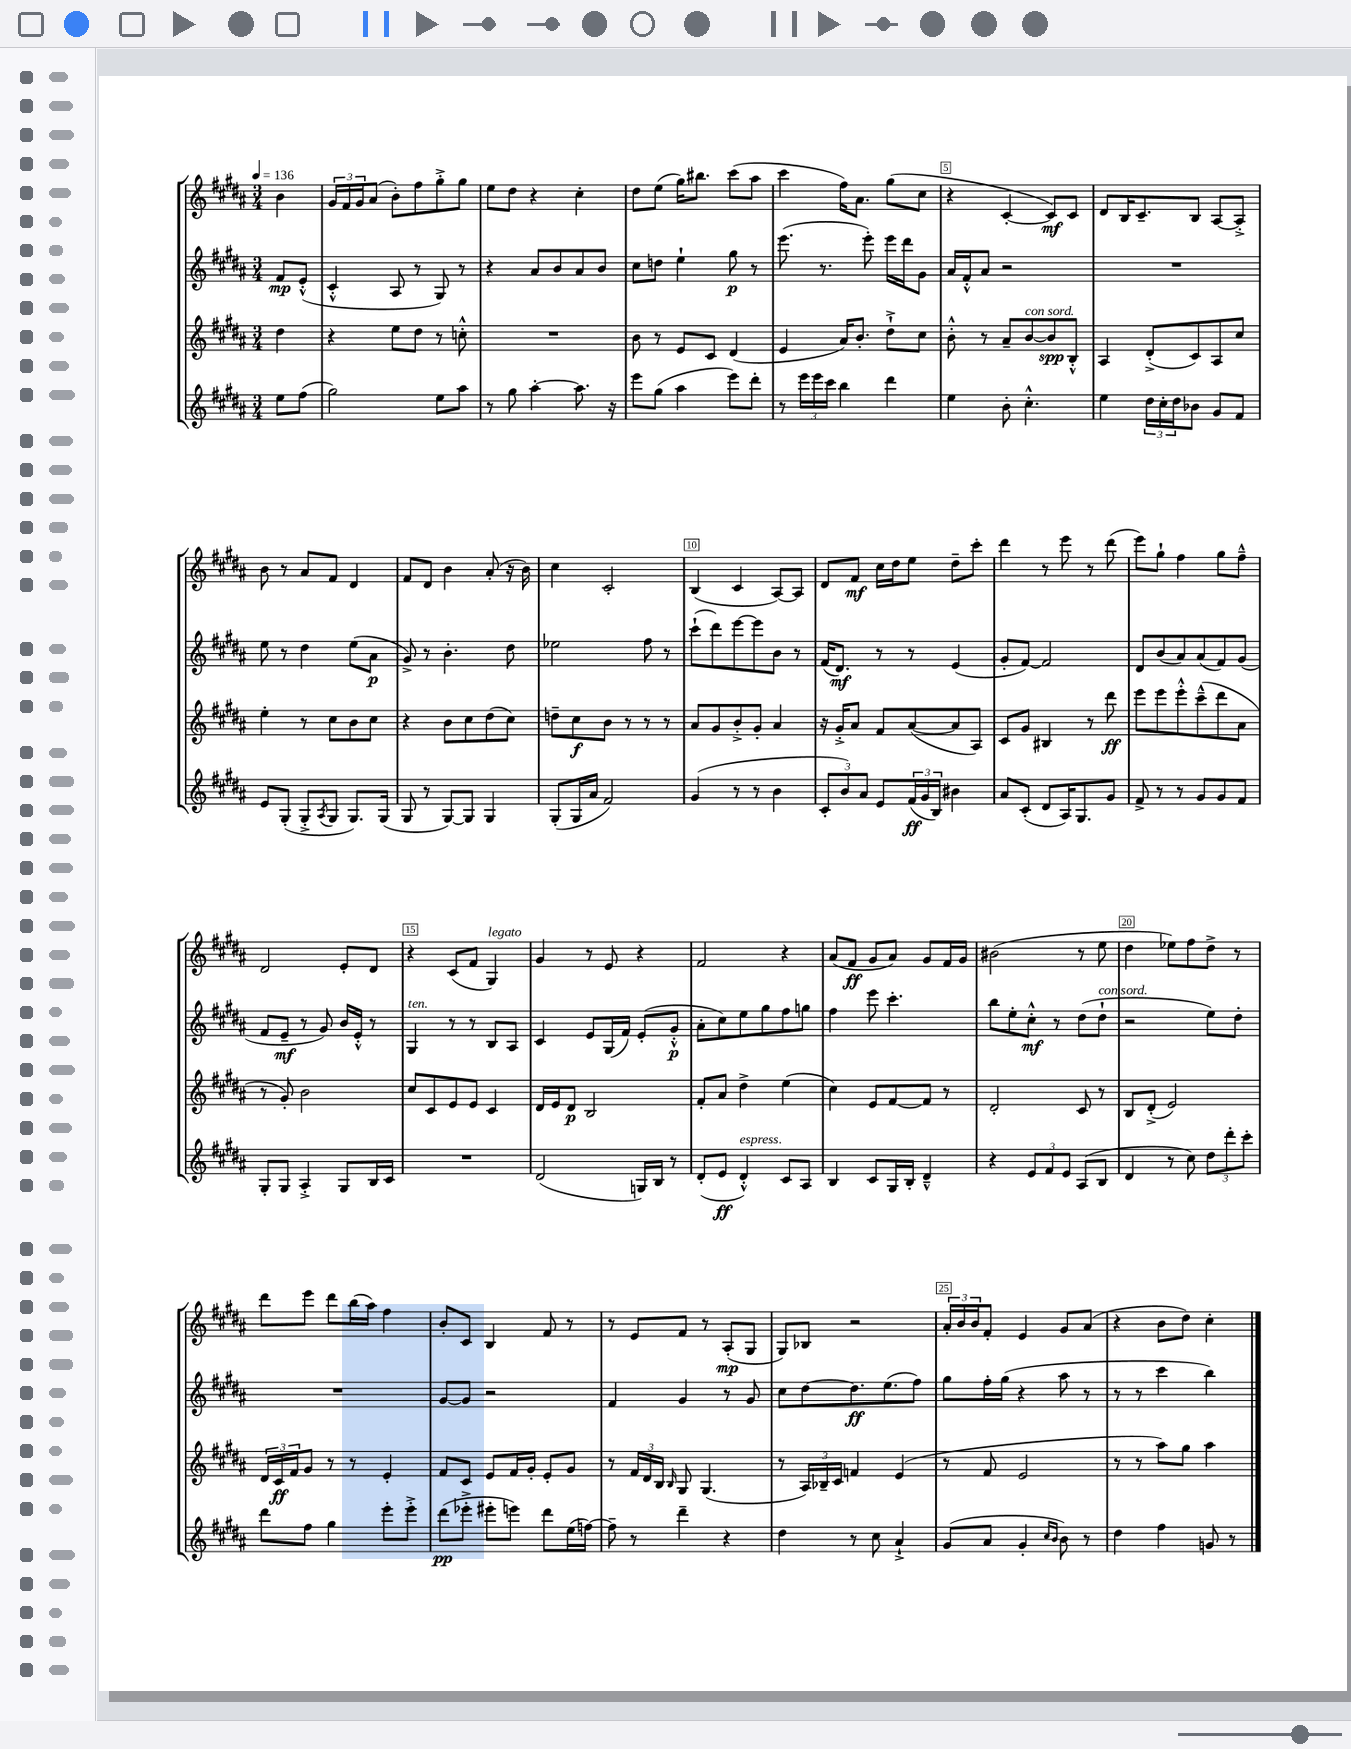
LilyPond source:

<<
\new StaffGroup <<
\new Staff = "s0" {
    \clef treble \key b \major \numericTimeSignature \time 3/4 \partial 4 \tempo 4 = 136
    b'4 |
    \tuplet 3/2 { gis'16 fis'16 gis'16 } ais'8( b'8-.) fis''8 gis''8-.-> gis''8 |
    e''8 dis''8 r4 cis''4-. |
    dis''8 e''8( gis''16) bis''8. cis'''8( ais''8 |
    cis'''4 fis''16) ais'8. gis''8( cis''8 |
    r4 cis'4~-. cis'8\mf) cis'8 |
    dis'8 b16 cis'8.-- b8 ais8~ ais8-.-> |
    b'8 r8 ais'8 fis'8 dis'4 |
    fis'8 dis'8 b'4 ais'8-.( r16 b'16) |
    cis''4 cis'2-. |
    b4( cis'4 ais8~) ais8 |
    dis'8 fis'8\mf cis''16 dis''16 e''8 dis''8-- cis'''8-. |
    dis'''4 r8 e'''8 r8 dis'''8( |
    e'''8) gis''8-! fis''4 gis''8 fis''8---^ |
    dis'2 e'8-. dis'8 |
    r4 cis'8( fis'8 gis4^\markup { \italic "legato" }) |
    gis'4 r8 e'8 r4 |
    fis'2 r4 |
    ais'8( fis'8\ff gis'8 ais'8) gis'8 fis'16 gis'16 |
    bis'2( r8 e''8 |
    dis''4 ees''8) fis''8 dis''8-> r8 |
    dis'''8 e'''8 dis'''8 b''16( ais''16) fis''4 |
    b'8-. cis'8 b4 fis'8 r8 |
    r8 e'8 fis'8 r8 ais8-.\mp( gis8 |
    gis8) bes8 r2 |
    \tuplet 3/2 { ais'16-. b'16 b'16 } fis'8-. e'4 gis'8 ais'8( |
    r4 b'8 dis''8) cis''4-. \bar "|." |
}
\new Staff = "s1" {
    \clef treble \key b \major \numericTimeSignature \time 3/4 \partial 4
    fis'8\mp e'8-.-^( |
    cis'4-.-^ ais8 r8 gis8) r8 |
    r4 ais'8 b'8 ais'8 b'8 |
    cis''8 d''8 e''4-! gis''8\p r8 |
    e'''8.( r8. e'''8-.) e'''16 dis'''16 gis'8 |
    ais'16 fis'16-.-^ ais'8 r2 |
    R2. |
    e''8 r8 dis''4 e''8( ais'8\p |
    gis'8->) r8 b'4.-. dis''8 |
    ees''2 fis''8 r8 |
    cis'''8-!( dis'''8) e'''8~ e'''8 b'8 r8 |
    fis'16( dis'8.\mf) r8 r8 e'4( |
    gis'8-. fis'8~) fis'2 |
    dis'8 b'8( ais'8) ais'8( fis'8) gis'8( |
    fis'8 e'8--\mf r8 gis'8) b'16 e'16-.-^ r8 |
    gis4^\markup { \italic "ten." } r8 r8 b8 ais8 |
    cis'4 e'8 gis16( fis'16) e'8-.( gis'8-.-^\p |
    ais'8-. cis''8) e''8 gis''8 fis''8 g''8 |
    fis''4 e'''8 cis'''4.-. |
    b''8 e''8-. cis''8-.-^\mf r8 dis''8( dis''8-!^\markup { \italic "con sord." } |
    r2 e''8) dis''8-. |
    R2. |
    gis'8~ gis'8 r2 |
    fis'4 gis'4 r8 gis'8 |
    cis''8 dis''8~ dis''8.\ff e''8.( fis''8) |
    gis''8 fis''16-. gis''16( r4 ais''8 r8 |
    r8 r8 cis'''4 b''4) \bar "|." |
}
\new Staff = "s2" {
    \clef treble \key b \major \numericTimeSignature \time 3/4 \partial 4
    dis''4 |
    r4 e''8 dis''8 r8 c''8-.-^ |
    R2. |
    b'8 r8 e'8 cis'8 dis'4( |
    e'4 ais'16) b'8.-. dis''8-!-> cis''8 |
    b'8-.-^ r8 ais'8-- b'8~^\markup { \italic "con sord." } b'8\spp b8-.-^ |
    ais4 dis'8-.->( cis'8) ais8 cis''8 |
    e''4-. r8 cis''8 b'8 cis''8 |
    r4 b'8 cis''8 dis''8( cis''8) |
    d''8-- cis''8\f b'8 r8 r8 r8 |
    ais'8 gis'8 b'8-.-> gis'8-. ais'4 |
    r16 gis'16-.-> ais'8 fis'8 ais'8~( ais'8 ais8) |
    cis'8 gis'8 bis4 r8 dis'''8\ff |
    e'''8 e'''8 e'''8-.-^ cis'''8---^( dis'''8 ais'8 |
    r8 gis'8-.) b'2 |
    cis''8 cis'8 e'8 e'8 cis'4 |
    dis'16 e'16 dis'8\p b2 |
    fis'8-. ais'8 dis''4-> e''4( |
    cis''4) e'8 fis'8~ fis'8 r8 |
    dis'2-. cis'8 r8 |
    b8 dis'8-.->( e'2) |
    \tuplet 3/2 { dis'16 cis'16\ff fis'16 } gis'8 r8 r8 e'4-. |
    fis'8 cis'8 e'8 fis'16 gis'16-. e'8-. gis'8 |
    r8 \tuplet 3/2 { fis'16 dis'16 b16 } \grace { b16 } gis8 gis4.( |
    r8 \tuplet 3/2 { ais16) bes16-- cis'16 } f'4 e'4( |
    r8 fis'8 e'2 |
    r8 r8 ais''8) gis''8 ais''4 \bar "|." |
}
\new Staff = "s3" {
    \clef treble \key b \major \numericTimeSignature \time 3/4 \partial 4
    e''8 fis''8( |
    gis''2) e''8 ais''8 |
    r8 gis''8 ais''4~-. ais''8. r16 |
    e'''8 gis''8( ais''4 e'''8) dis'''8-. |
    r8 \tuplet 3/2 { e'''16 e'''16 cis'''16 } b''4 dis'''4 |
    e''4 b'8-. cis''4.-.-^ |
    e''4 \tuplet 3/2 { dis''16 cis''16-. dis''16 } bes'8 gis'8 fis'8 |
    e'8 gis8-.( gis8-.-> \acciaccatura { ais8 } gis8 gis8.) gis16( |
    gis8 r8 gis8~) gis8 gis4 |
    gis8-.( gis16 ais'16 fis'2) |
    gis'4( r8 r8 b'4 |
    \tuplet 3/2 { cis'8-. b'8) ais'8 } e'8 \tuplet 3/2 { fis'16\ff( gis'16 b16) } bis'4 |
    ais'8 cis'8-.( dis'8 ais16) gis8. gis'8 |
    fis'8-> r8 r8 gis'8 gis'8 fis'8 |
    gis8-. gis8 ais4-.-> gis8 b16 cis'16 |
    R2. |
    dis'2( g16) b16 r8 |
    dis'8-.( e'8\ff dis'4-.-^^\markup { \italic "espress." }) cis'8 ais8 |
    b4 cis'8 gis16 b16-. dis'4---^ |
    r4 \tuplet 3/2 { e'8 fis'8 e'8 } ais8( b8 |
    dis'4 r8 cis''8) \tuplet 3/2 { dis''8 dis'''8-. cis'''8-. } |
    dis'''8 fis''8 gis''4 e'''8-. e'''8-.-> |
    dis'''8\pp( ees'''8-.-> eis'''8-. e'''8) dis'''8 e''16( f''16~) |
    f''8-- r8 dis'''4-- r4 |
    dis''4 r8 cis''8 ais'4-!-> |
    gis'8( ais'8 gis'4-. \grace { cis''16 b'16 } b'8) r8 |
    dis''4 fis''4 g'8 r8 \bar "|." |
}
>>
>>
\layout { \context { \Score \override BarNumber.break-visibility = ##(#f #t #t) barNumberVisibility = #(every-nth-bar-number-visible 5) \override BarNumber.stencil = #(make-stencil-boxer 0.1 0.3 ly:text-interface::print) } }
